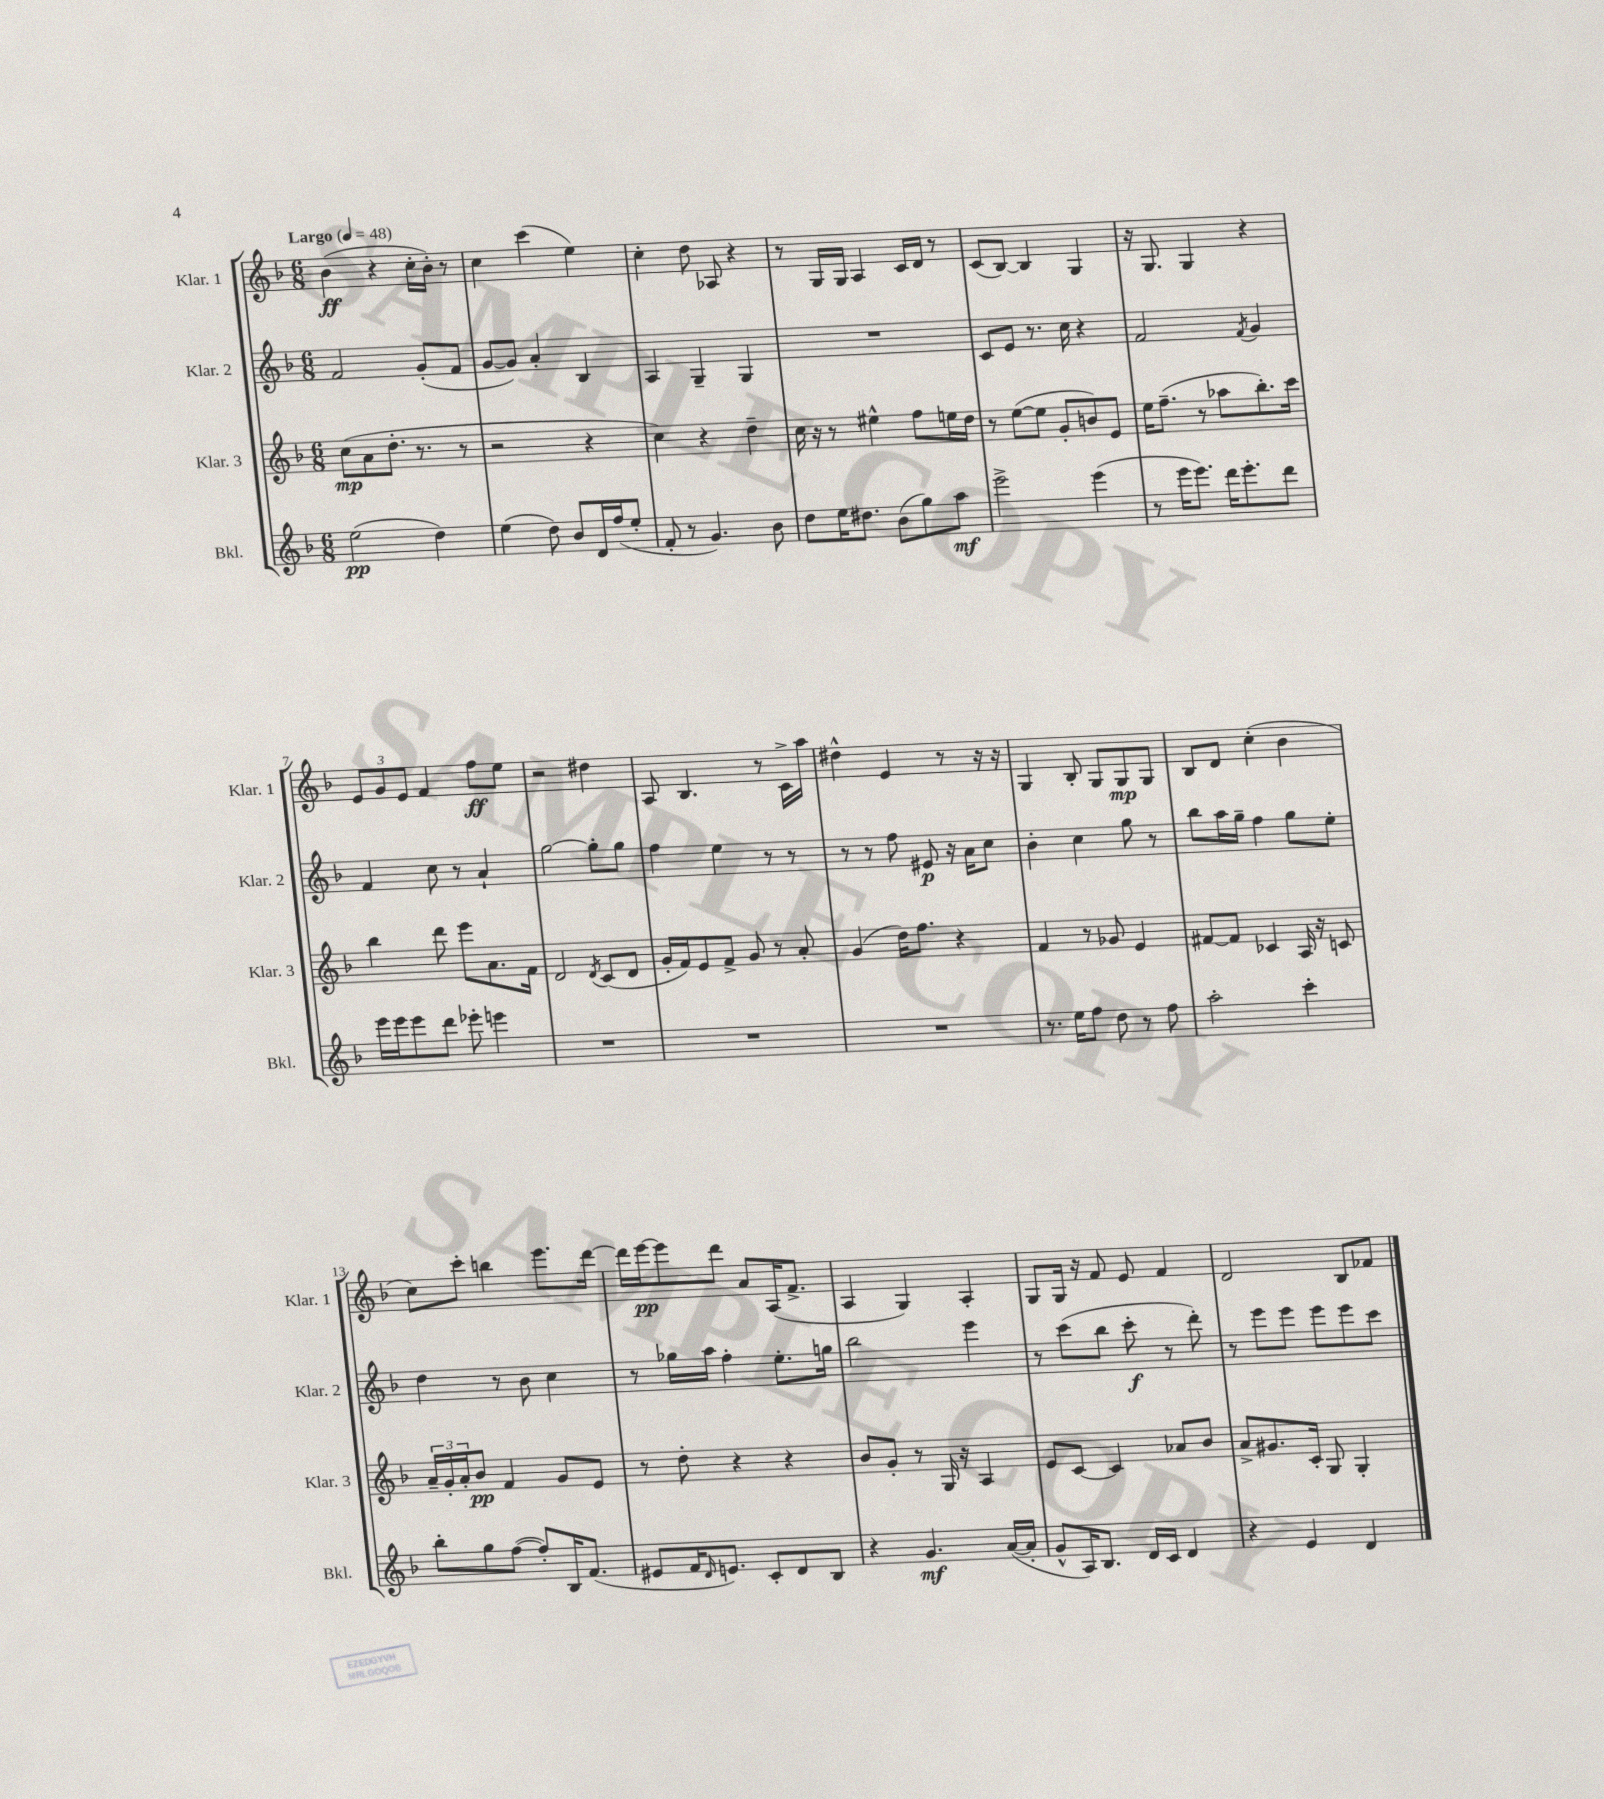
<<
\new StaffGroup <<
\new Staff = "s0" \with { instrumentName = "Klar. 1" shortInstrumentName = "Klar. 1" } {
    \clef treble \key f \major \numericTimeSignature \time 6/8 \tempo "Largo" 4 = 48
    bes'4\ff( r4 c''16-. bes'16-.) r8 |
    c''4 c'''4( e''4) |
    c''4-. d''8 aes8 r4 |
    r8 g16 g16 a4 c'16 d'16 r8 |
    c'8( bes8~) bes4 g4 |
    r16 g8. g4 r4 |
    \tuplet 3/2 { e'8 g'8 e'8 } f'4 f''8\ff e''8 |
    r2 dis''4 |
    a8 bes4. r8 c'16-> a''16 |
    dis''4-^ e'4 r8 r16 r16 |
    g4 bes8-. g8 g8\mp g8 |
    bes8 d'8 c''4-.( bes'4 |
    c''8) c'''8-. b''4 e'''8. d'''16~ |
    d'''16 e'''16~\pp e'''8 d'''8 a'8 a16( f'8.-> |
    a4 g4) a4-. |
    g8 g16 r16 f'8 e'8 f'4 |
    d'2 bes8 fes'8 \bar "|." |
}
\new Staff = "s1" \with { instrumentName = "Klar. 2" shortInstrumentName = "Klar. 2" } {
    \clef treble \key f \major \numericTimeSignature \time 6/8
    f'2 g'8-.( f'8 |
    g'8~ g'8) a'4-. bes4 |
    a4 g4-- g4 |
    R2. |
    c'8 e'8 r8. c''16 r4 |
    f'2 \acciaccatura { f'8 } g'4 |
    f'4 c''8 r8 a'4-! |
    g''2~ g''8-. g''8 |
    f''4 e''4 r8 r8 |
    r8 r8 f''8 eis'8\p r16 a'16 c''8 |
    bes'4-. c''4 g''8 r8 |
    bes''8 a''16 g''16-- f''4 g''8 e''8-. |
    d''4 r8 bes'8 c''4 |
    r8 ges''16 a''16 f''4-. e''8.-. g''16 |
    bes''2 e'''4 |
    r8 c'''8( bes''8 c'''8-.\f r8 d'''8-.) |
    r8 e'''8 e'''8 e'''8 e'''8 c'''8 \bar "|." |
}
\new Staff = "s2" \with { instrumentName = "Klar. 3" shortInstrumentName = "Klar. 3" } {
    \clef treble \key f \major \numericTimeSignature \time 6/8
    c''8\mp( a'8 d''8.-. r8. r8 |
    r2 r4 |
    c''4) r4 d''4-- |
    c''16 r16 r8 eis''4-^ f''8 e''16 d''16 |
    r8 e''8~( e''8 g'8-. b'8) e'8 |
    e''16 f''8.--( r8 aes''8 bes''8.-.) c'''16 |
    bes''4 d'''8 e'''8 a'8. f'16 |
    d'2 \acciaccatura { d'8 } c'8( d'8 |
    g'16-. f'16) e'8 f'8-> g'8 r8 a'8-. |
    g'4( d''16) f''8. r4 |
    f'4 r8 ges'8 e'4 |
    fis'8~ fis'8 ces'4 a16 r16 c'8 |
    \tuplet 3/2 { a'16-- g'16-. a'16-. } bes'8\pp f'4 g'8 e'8 |
    r8 d''8-. r4 r4 |
    bes'8 g'8-. r8 g16 r16 a4 |
    e'8 c'8~ c'4 aes'8 bes'8 |
    a'8-> gis'8. c'16-. g8 g4-. \bar "|." |
}
\new Staff = "s3" \with { instrumentName = "Bkl." shortInstrumentName = "Bkl." } {
    \clef treble \key f \major \numericTimeSignature \time 6/8
    e''2\pp( d''4) |
    e''4( d''8) bes'8 d'16 f''16( e''8-. |
    f'8-. r8 g'4.) bes'8 |
    d''8 e''16 dis''8. bes'8( g''8) a''8\mf |
    e'''2-> e'''4( |
    r8 e'''16 e'''8.) d'''16 e'''8.-. d'''8 |
    e'''16 e'''16 e'''8 d'''8 ees'''8-. e'''4 |
    R2. |
    R2. |
    R2. |
    r8. e''16 f''8 d''8 r8 f''8 |
    a''2-. c'''4-. |
    bes''8-. g''8 f''8~( f''8-.) bes16 f'8.( |
    eis'8 f'16 \grace { d'16 } e'8.) c'8-. d'8 bes8 |
    r4 g'4.\mf a'16~( a'16-. |
    g'8-^ a16) bes8. d'16 c'16 d'4 |
    r4 e'4 d'4 \bar "|." |
}
>>
>>
